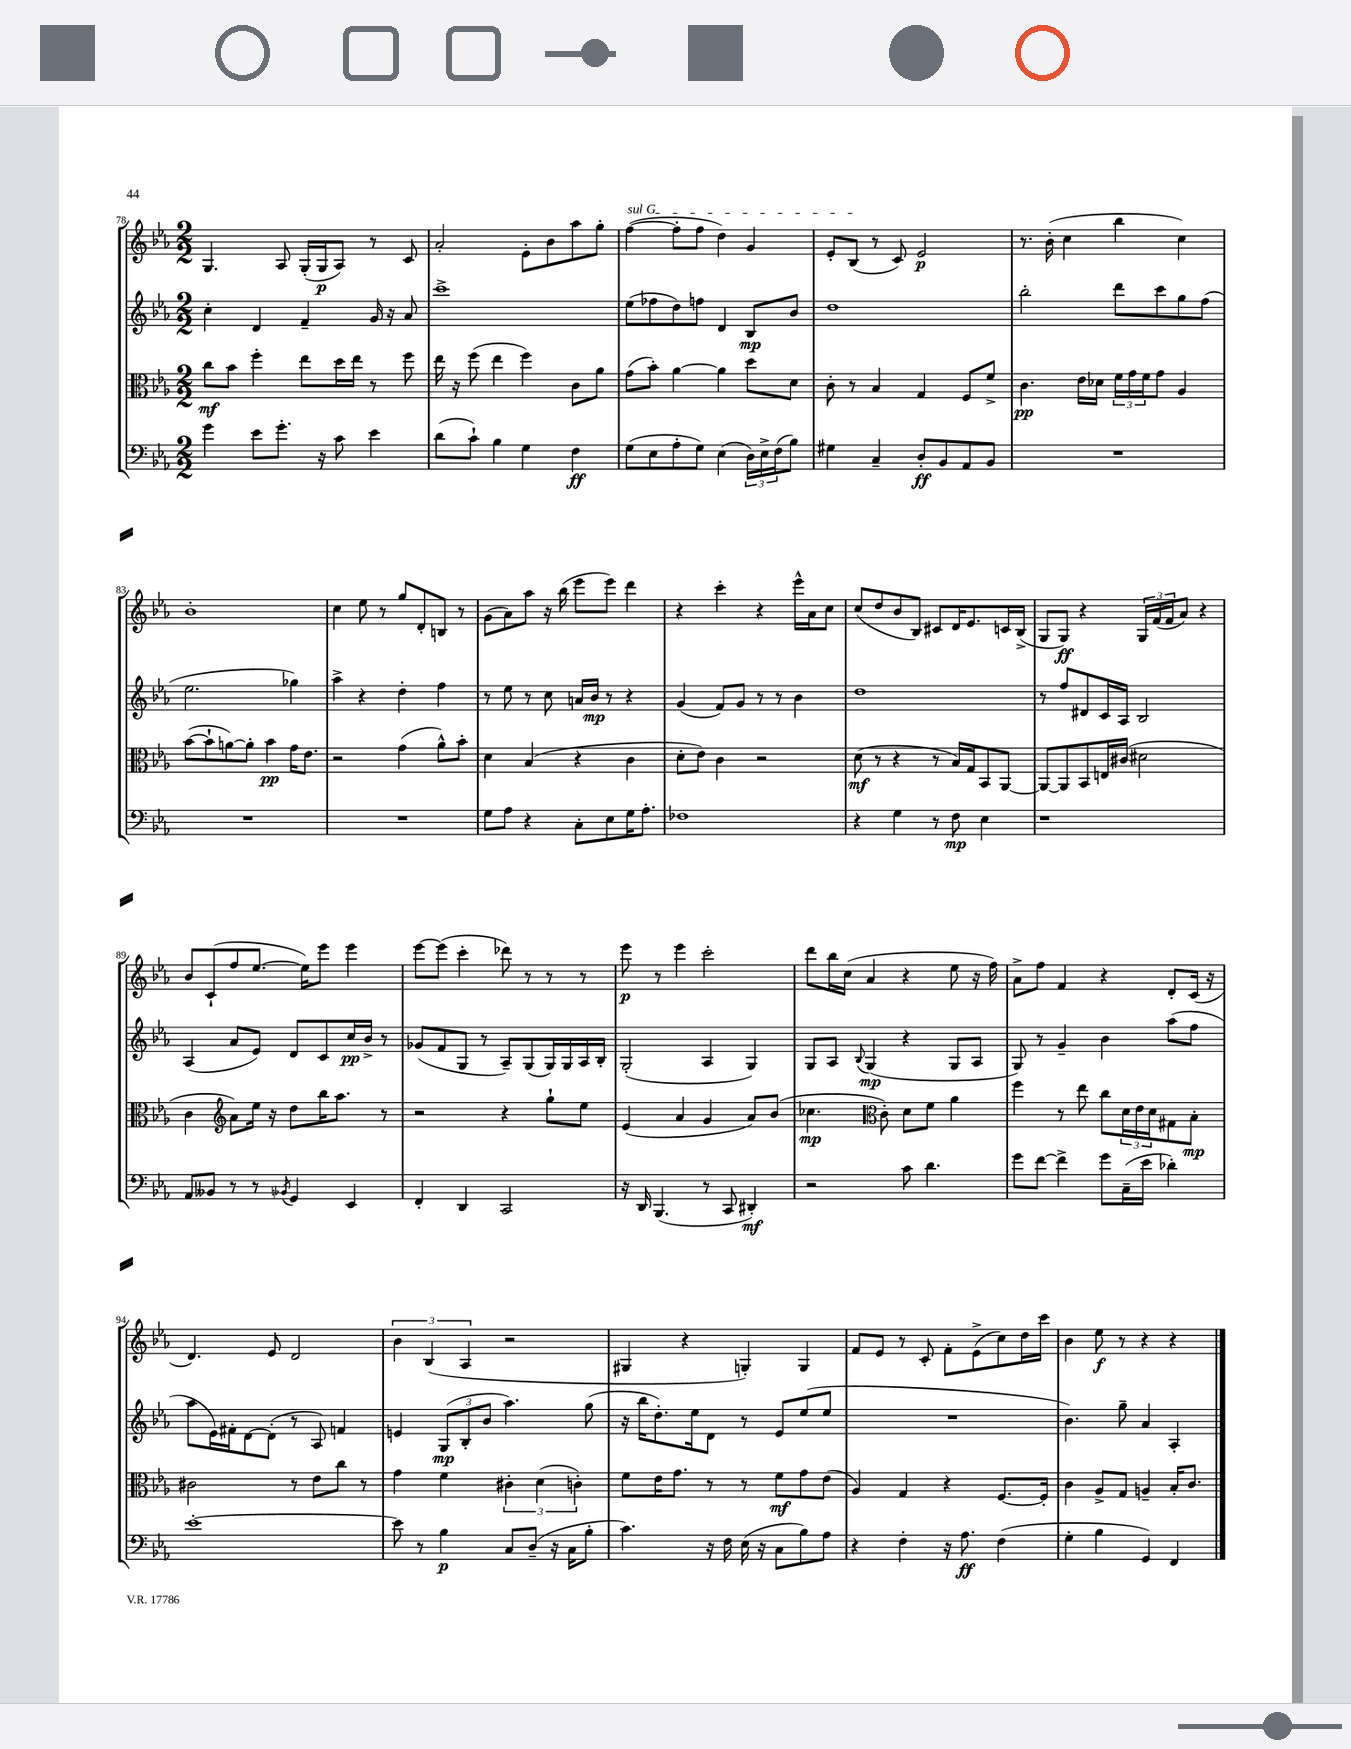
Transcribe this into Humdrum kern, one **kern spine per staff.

**kern	**kern	**kern	**kern
*staff4	*staff3	*staff2	*staff1
*clefF4	*clefC3	*clefG2	*clefG2
*k[b-e-a-]	*k[b-e-a-]	*k[b-e-a-]	*k[b-e-a-]
*M2/2	*M2/2	*M2/2	*M2/2
4g	8cc	4cc'	4.G
.	8b-	.	.
8e-	4ff'	4d	.
8.g'	.	.	8A-
.	8ee-	4f~	(16G'
16r	.	.	16G
8c	16dd	.	8A-)
.	16ee-	.	.
4e-	8r	16g	8r
.	.	16r	.
.	8ff	8a-	8c
=	=	=	=
(8d	16ee-	1ccc^	2a-'
.	16r	.	.
8c`)	(8ff	.	.
4B-	4ee-	.	.
4G	4ff)	.	8e-'
.	.	.	8b-
4F	8c	.	8aa-
.	8a-	.	8gg'
=	=	=	=
(8G	(8g	(8ee-	([4ff
8E-	8b-')	8ff-	.
8A-'	[4a-	8dd)	8ff']
8G)	.	8ff	8ff
(4E-	4a-]	4d	4dd)
24D)	8dd	8B-	4g
24E-^	.	.	.
(24F	.	.	.
8B-)	8d	8b-	.
=	=	=	=
4G#	8c'	1dd	8e-'
.	8r	.	(8B-
4C~	4B-	.	8r
.	.	.	8c)
8D'	4G	.	2e-
8BB-	.	.	.
8AA-	8F	.	.
8BB-	8f^	.	.
=	=	=	=
1r	4.c	2bb-'	8.r
.	.	.	(16b-'
.	.	.	4cc
.	16e-	.	.
.	16d-	.	.
.	24f	8ddd	4bb-
.	24g	.	.
.	24f	.	.
.	8g	8ccc	.
.	4A-	8gg	4cc)
.	.	(8ff	.
=	=	=	=
1r	([8b-	2.ee-	1b-'
.	8b-`]	.	.
.	[8a)	.	.
.	8a']	.	.
.	4b-	.	.
.	16g	4gg-)	.
.	8.e-	.	.
=	=	=	=
1r	2r	4aa-^	4cc
.	.	4r	8ee-
.	.	.	8r
.	(4g	4dd'	8gg
.	.	.	8d'
.	8a-^^)	4ff	8B
.	8b-'	.	8r
=	=	=	=
8G	4d	8r	(8g
8A-	.	8ee-	8a-)
4r	(4B-	8r	8aa-
.	.	8cc	16r
.	.	.	(16bb-
8C'	4r	16a	8eee-
.	.	16b-	.
8E-	.	8r	8eee-)
16G	4c	4r	4ddd
8.A-'	.	.	.
=	=	=	=
1F-	8d'	(4g	4r
.	8e-)	.	.
.	4c	8f)	4ccc'
.	.	8g	.
.	2r	8r	4r
.	.	8r	.
.	.	4b-	16eee-^^
.	.	.	16a-
.	.	.	8cc
=	=	=	=
4r	(8d	1dd	(8cc
.	8r	.	8dd
4G	4r	.	8b-
.	.	.	8B-)
8r	8r	.	8c#
8F	16B-)	.	16d
.	16G	.	8.e-
4E-	8BB-	.	.
.	[8AA-	.	16c
.	.	.	(16B-^
=	=	=	=
1r	8AA-_	8r	8G
.	8AA-]	8ff	8G)
.	8BB-	8d#	4r
.	16E	16c	.
.	(16c#	16A-	.
.	2d#	2B-	24G
.	.	.	(24f
.	.	.	24f
.	.	.	8a-)
.	.	.	4r
=	=	=	=
8AA-	4c	(4A-	8b-
8BB--	.	.	(8c`
*	*clefG2	*	*
8r	8a-)	8a-	8ff
8r	16ee-	8e-)	[8.ee-
.	16r	.	.
8qBB-	.	.	.
4GG	8dd	8d	.
.	.	.	16ee-])
.	16bb-	8c	8eee-
.	8.aa-	.	.
4EE-	.	16cc	4eee-
.	.	16b-^	.
.	8r	8r	.
=	=	=	=
4FF'	2r	(8g-	[8eee-
.	.	8f	(8eee-]
4DD	.	8G	4ccc'
.	.	8r	.
2CC	4r	8A-~)	8ddd-)
.	.	(8G	8r
.	8gg`	16G)	8r
.	.	16G	.
.	8ee-	16A-	8r
.	.	16B-'	.
=	=	=	=
16r	(4e-	(2G'	8eee-
16DD	.	.	.
(4.BBB-	.	.	8r
.	4a-	.	4eee-
8r	4g	4A-	2ccc'
8CC	.	.	.
4DD#')	8a-)	4G)	.
.	(8b-	.	.
=	=	=	=
2r	4.cc-	8G	8ddd
.	.	8A-	16bb-
.	.	.	(16cc
.	.	8qqB-	.
.	.	(4G	4a-
*	*clefC3	*	*
.	8c')	.	.
8c	8d	4r	4r
4.d	8f	.	.
.	4a-	8G	8ee-
.	.	8A-	16r
.	.	.	16ff)
=	=	=	=
8g	4ff	8G)	8a-^
[8f	.	8r	8ff
4f^]	8r	4g~	4f
.	8ee-	.	.
8g	8cc	4b-	4r
(16C~	24d	.	.
.	24e-	.	.
16e-	.	.	.
.	24d	.	.
4d-')	8G#	(8aa-	8d'
.	8B-'	8ff	(16c
.	.	.	16r
=	=	=	=
[1e-'	2c#	8aa-	4.d)
.	.	16e-)	.
.	.	16f#'	.
.	.	[8d	.
.	.	(8d']	8e-
.	8r	8r	2d
.	8e-	8A-)	.
.	8cc	4f	.
.	8r	.	.
=	=	=	=
8e-]	4g	4e	6b-
8r	.	.	.
.	.	.	(6B-
4B-	4f	(12G	.
.	.	12B-'	6A-
.	.	12b-	.
8C	6c#'	4.aa-)	2r
(8D~	.	.	.
.	(6d	.	.
16r	.	.	.
16C	.	.	.
.	6c')	.	.
8B-'	.	(8gg	.
=	=	=	=
4.c)	8f	16r	4G#
.	.	16bb-	.
.	16e-	8.dd')	.
.	8.g	.	.
.	.	.	4r
.	.	16ee-	.
16r	8r	8d	.
16F	.	.	.
(16E-	8r	8r	4G')
16r	.	.	.
8C	8f	8e-	.
8B-)	8g	(8ee-	4G
8A-	(8e-	8ee-	.
=	=	=	=
4r	4A-)	1r	8f
.	.	.	8e-
4F'	4G	.	8r
.	.	.	8c'
16r	4r	.	8f'
8.A-	.	.	.
.	.	.	(8e-^
(4F	[8.F	.	8cc)
.	.	.	16dd
.	16F']	.	16ccc
=	=	=	=
4G'	4c	4.b-)	4b-
4B-	8A-^	.	8ee-
.	8G	8gg~	8r
4GG)	4A~	4a-	4r
4FF	16B-'	4A-'	4r
.	8.c	.	.
==	==	==	==
*-	*-	*-	*-
